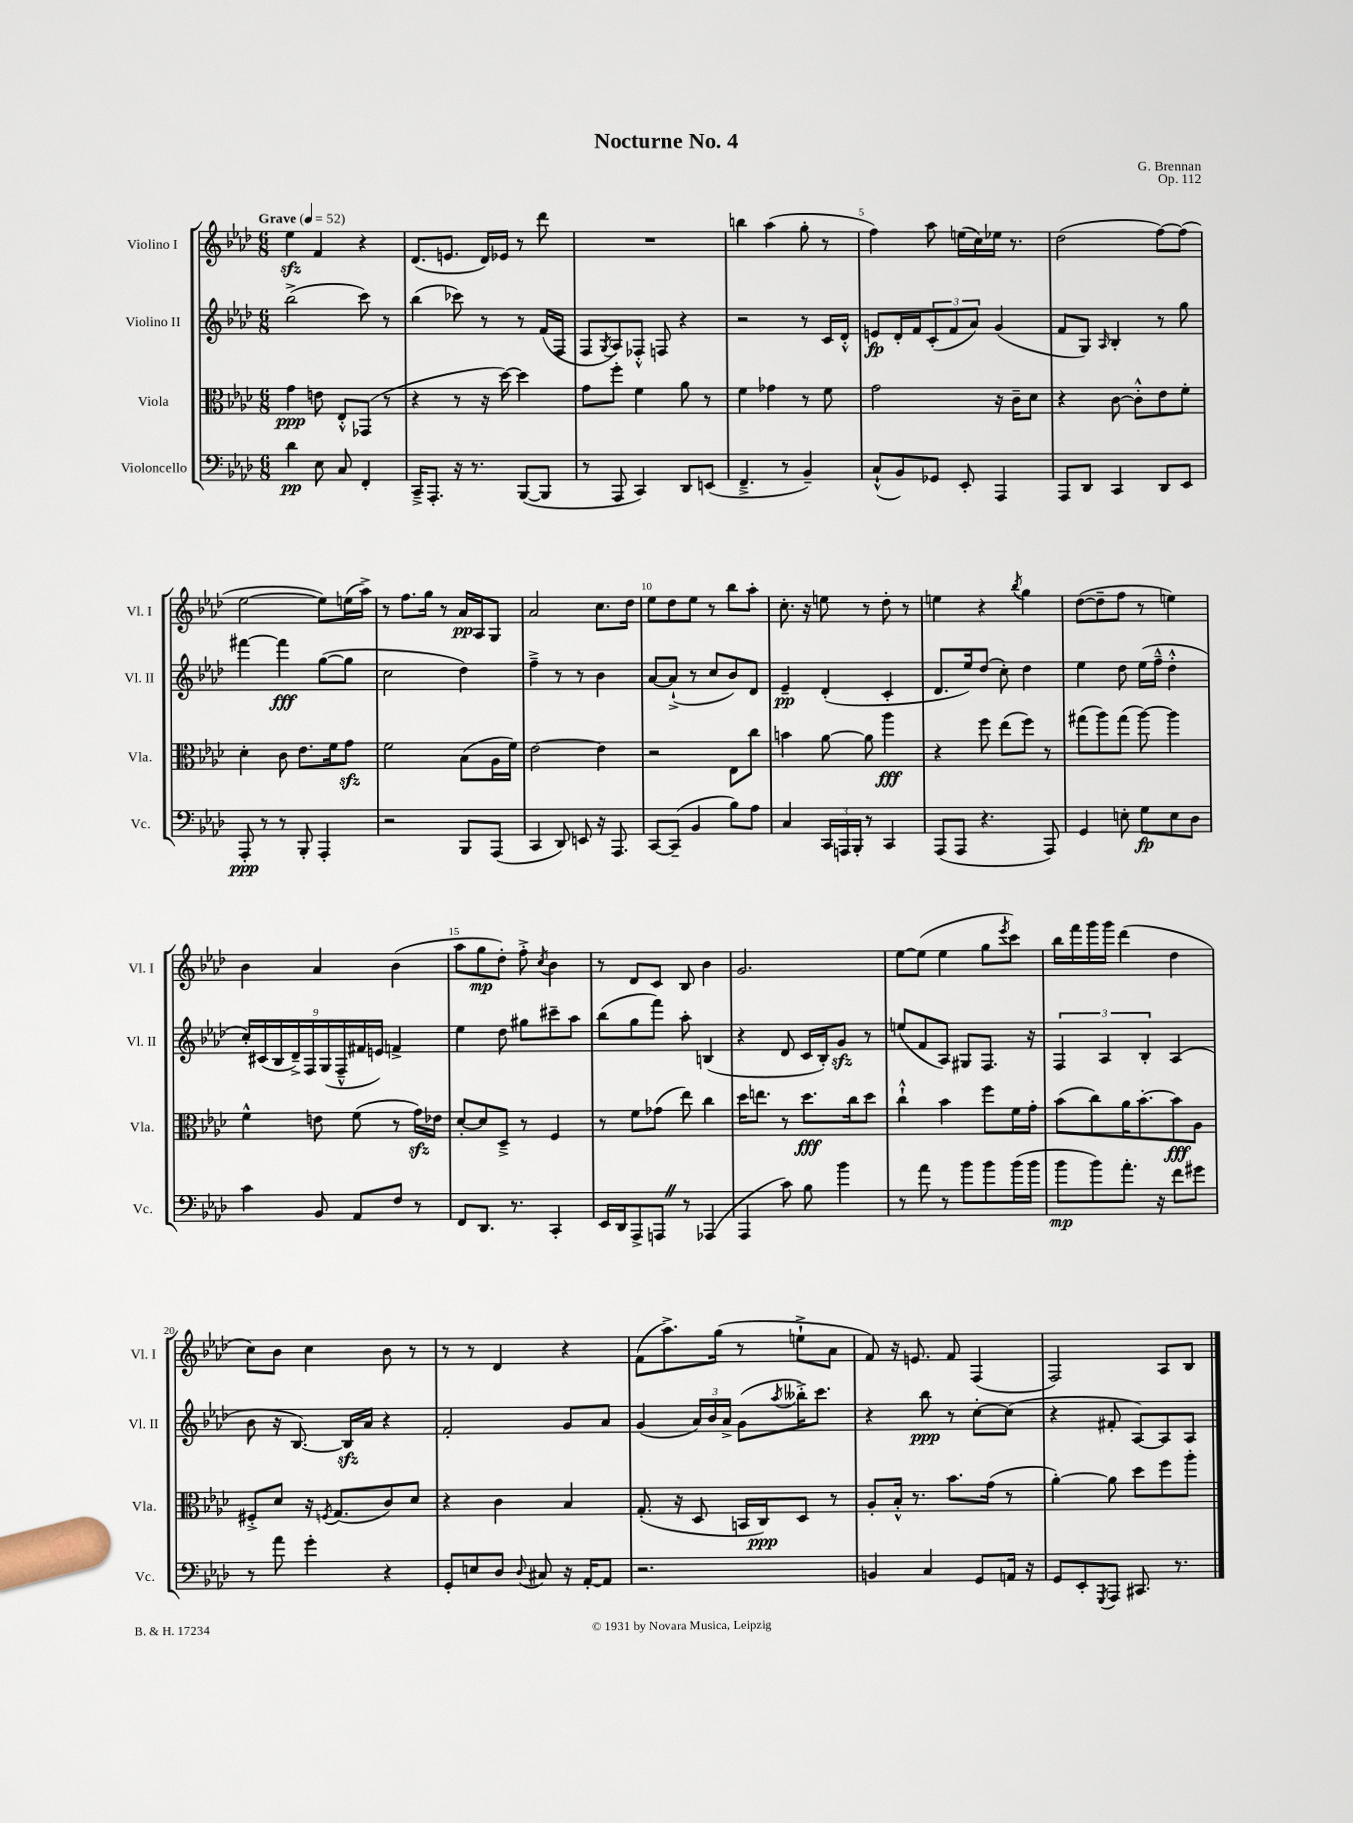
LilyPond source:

\header { title = "Nocturne No. 4" composer = "G. Brennan" opus = "Op. 112" }
<<
\new StaffGroup <<
\new Staff = "s0" \with { instrumentName = "Violino I" shortInstrumentName = "Vl. I" } {
    \clef treble \key aes \major \numericTimeSignature \time 6/8 \tempo "Grave" 4 = 52
    ees''4\sfz f'4 r4 |
    des'8.( e'8. des'16) ees'16 r8 des'''8 |
    R2. |
    b''4 aes''4( g''8-. r8 |
    f''4) aes''8 e''16( c''16) ees''16 r8. |
    des''2( f''8~) f''8( |
    ees''2~ ees''8) e''16( aes''16->) |
    r8 f''8. g''16 r8 aes'16\pp aes16 g8 |
    aes'2 c''8. des''16 |
    ees''8 des''8 ees''8 r8 bes''8 aes''8-. |
    c''8.-. r16 e''8 r8 des''8-. r8 |
    e''4 r4 \acciaccatura { bes''8 } g''4 |
    des''8~( des''8-- f''8 r8 e''4) |
    bes'4 aes'4 bes'4( |
    aes''8 g''8\mp des''8-.) f''8-.-> \acciaccatura { c''8 } bes'4 |
    r8 des'8 c'8 bes8 bes'4 |
    g'2. |
    ees''8~ ees''8( ees''4 g''8 \acciaccatura { ees'''8 } c'''8) |
    bes''16 f'''16 g'''16 g'''16 des'''4( des''4 |
    c''8) bes'8 c''4 bes'8 r8 |
    r8 r8 des'4 r4 |
    f'8( aes''8.->) g''16( r8 e''8-!-> aes'8 |
    f'8) r16 e'8. f'8 f4( |
    f2) aes8 bes8 \bar "|." |
}
\new Staff = "s1" \with { instrumentName = "Violino II" shortInstrumentName = "Vl. II" } {
    \clef treble \key aes \major \numericTimeSignature \time 6/8
    bes''2->( c'''8) r8 |
    bes''4( ces'''8) r8 r8 f'16( f16 |
    f8 \acciaccatura { g8 } aes8) fes8-.-^ f8 r4 |
    r2 r8 c'16 des'16-.-^ |
    e'8\fp des'16-. f'16 \tuplet 3/2 { c'8-.( f'8 aes'8) } g'4( |
    f'8 g8) \grace { aes16 } bes4-. r8 g''8 |
    fis'''4~ fis'''4\fff g''8~( g''8 |
    c''2 des''4) |
    f''4---> r8 r8 bes'4 |
    aes'8~ aes'8-!->( r8 c''8 bes'8) des'8 |
    ees'4--\pp des'4-.( c'4-. |
    des'8. ees''16) des''8( c''8-.) des''4 |
    ees''4 des''8 ees''16( f''16---^ des''4-.-^ |
    \tuplet 9/8 { c''16-.) cis'16( bes16 des'16--->) f16 g16( f16---^ fis'16 e'16) } f'4-> |
    ees''4 des''8 gis''8 cis'''8-- aes''8 |
    bes''8( g''8 f'''8) aes''8-. b4( |
    r4 des'8 c'16 bes16-.) g'8\sfz r8 |
    e''8( f'8 aes8) gis8 f8. r16 |
    \tuplet 3/2 { f4 aes4 bes4-. } aes4( |
    bes'8 r16 bes8.~) bes16\sfz aes'16 r4 |
    f'2-. g'8 aes'8 |
    g'4( \tuplet 3/2 { aes'16) bes'16 aes'16-> } g'8( \acciaccatura { aes''8 } beses''16-.->) c'''8. |
    r4 bes''8\ppp r8 c''8~-. c''8( |
    r4 fis'8-. aes8~) aes8 aes8 \bar "|." |
}
\new Staff = "s2" \with { instrumentName = "Viola" shortInstrumentName = "Vla." } {
    \clef alto \key aes \major \numericTimeSignature \time 6/8
    g'4\ppp e'8 ees8-.-^ ges,8( r8 |
    r4 r8 r16 des''16~) des''4 |
    g'8 f''8-. f'4 aes'8 r8 |
    f'4 ges'4 r8 f'8 |
    g'2 r16 c'16-- des'8 |
    r4 c'8~ c'8-.-^ ees'8 f'8-. |
    des'4-. c'8 ees'8. f'16 g'8\sfz |
    f'2 bes8( aes16 f'16) |
    ees'2~ ees'4 |
    r2 ees8 c''8 |
    b'4 aes'8~ aes'8 aes''4\fff |
    r4 f''8 ees''8( f''8) r8 |
    gis''8( aes''8) gis''8( aes''8~) aes''4 |
    f'4-^ e'8 f'8( r8 g'16\sfz) ees'16 |
    des'8~-. des'8 des8---> r8 f4 |
    r8 f'8 ges'8( ees''8) c''4 |
    des''16 e''8. r8 des''8.\fff c''16 des''8 |
    c''4-!-^ bes'4 f''8 f'16 g'16-. |
    bes'8( c''8) aes'16 bes'8.~-. bes'8\fff aes8 |
    fis8-.-> des'8 r16 \acciaccatura { f8 } g8.( c'8) des'8 |
    r4 c'4 bes4 |
    g8.-.( r16 des8 b,16 c16\ppp) des8 r8 |
    aes8-. bes16-.-^ r8. bes'8. g'16( r8 |
    aes'4~-.) aes'8 des''8 f''8 aes''8-. \bar "|." |
}
\new Staff = "s3" \with { instrumentName = "Violoncello" shortInstrumentName = "Vc." } {
    \clef bass \key aes \major \numericTimeSignature \time 6/8
    des'4\pp ees8 c8 f,4-. |
    c,16---> aes,,8.-. r16 r8. bes,,8~( bes,,8 |
    r8 aes,,8 c,4) des,8 e,8( |
    f,4.---> r8 bes,4--) |
    c8-!-^( bes,8) ges,8 ees,8-. aes,,4 |
    aes,,8 des,8 c,4 des,8 ees,8 |
    aes,,8-.\ppp r8 r8 bes,,8-. aes,,4-. |
    r2 bes,,8 aes,,8( |
    c,4 des,8) e,8 r16 aes,,8. |
    c,8~ c,8--( bes,4 bes8) aes8 |
    c4 \tuplet 3/2 { c,16 a,,16 bes,,16-. } r8 c,4 |
    aes,,8( aes,,8 r4. aes,,8) |
    g,4 e8-. g8\fp e8 des8 |
    c'4 bes,8 aes,8 f8 r8 |
    f,8 des,8. r8. c,4-. |
    ees,16 des,16 aes,,8-> a,,8 \once \override BreathingSign.text = \markup { \musicglyph "scripts.caesura.straight" } \breathe r8 aes,,4( |
    aes,,4 c'8) bes8 bes'4 |
    r8 aes'8 r8 bes'8 bes'8 bes'16( bes'16 |
    bes'8\mp bes'8) aes'8.-. r16 f'8 gis'8 |
    r8 aes'8 g'4-. r4 |
    g,8-. e8 des8 \appoggiatura { des8 } cis8 r16 aes,16~-. aes,8 |
    r2. |
    b,4 c4 g,8 a,16 r16 |
    g,8 ees,8-. \acciaccatura { g,,8 } aes,,8 cis,8. r8. \bar "|." |
}
>>
>>
\layout { \context { \Score \override BarNumber.break-visibility = ##(#f #t #t) barNumberVisibility = #(every-nth-bar-number-visible 5) } }
